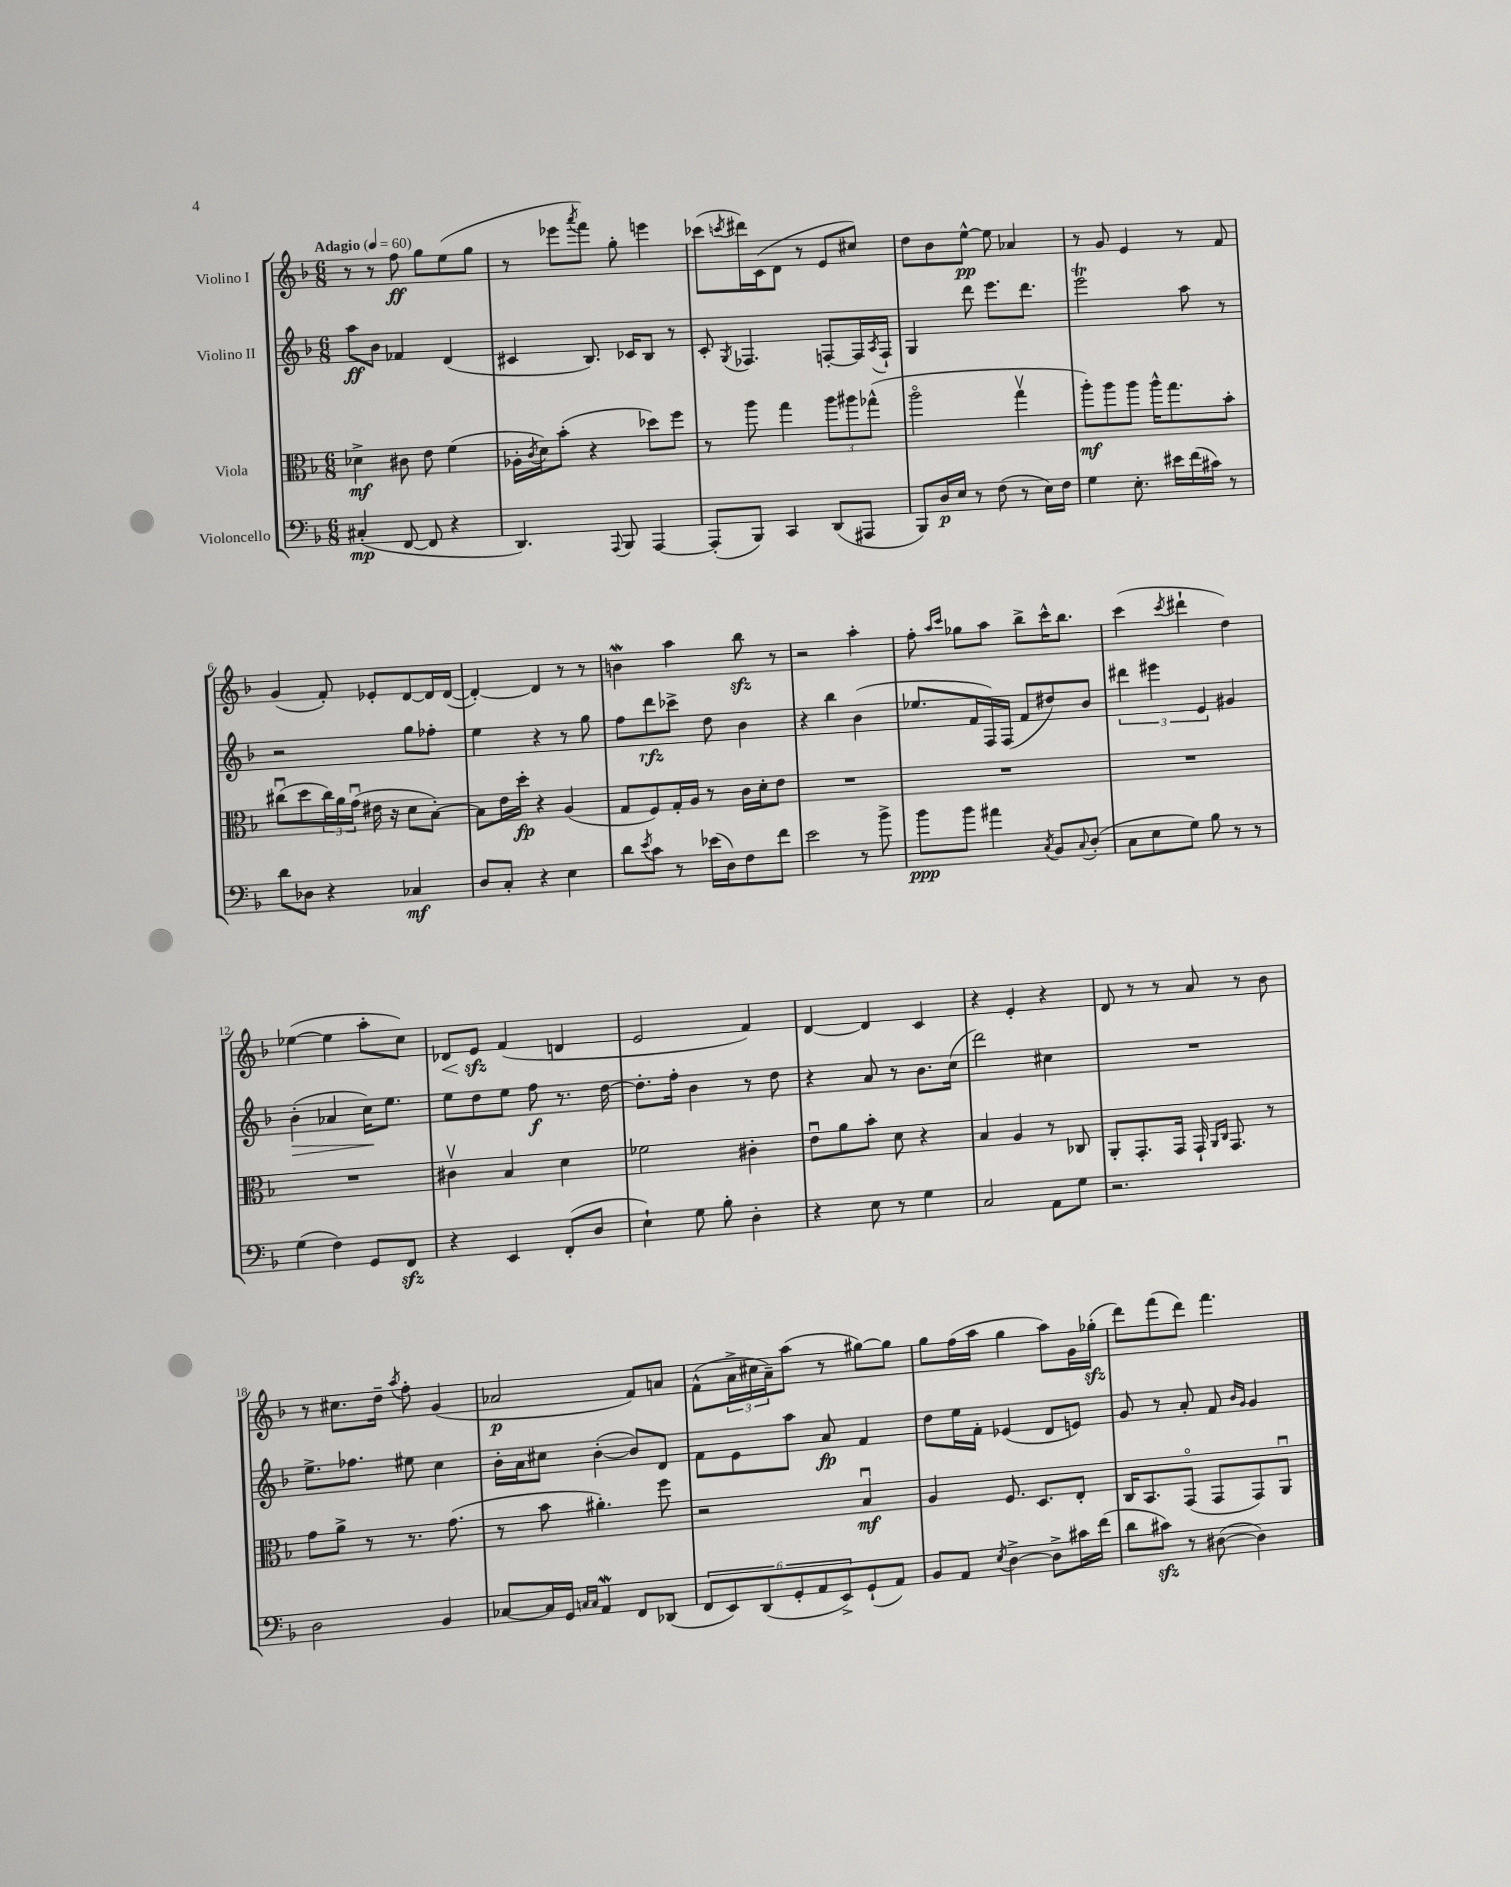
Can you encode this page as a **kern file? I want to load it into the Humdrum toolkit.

**kern	**dynam	**kern	**dynam	**kern	**dynam	**kern	**dynam
*part4	*part4	*part3	*part3	*part2	*part2	*part1	*part1
*staff4	*staff4	*staff3	*staff3	*staff2	*staff2	*staff1	*staff1
*I"Violoncello	*	*I"Viola	*	*I"Violino II	*	*I"Violino I	*
*clefF4	*	*clefC3	*	*clefG2	*	*clefG2	*
*k[b-]	*	*k[b-]	*	*k[b-]	*	*k[b-]	*
*M6/8	*	*M6/8	*	*M6/8	*	*M6/8	*
*MM60	*	*MM60	*	*MM60	*	*MM60	*
=1	=1	=1	=1	=1	=1	=1	=1
!	!	!	!	!	!	!LO:TX:a:B:t=Adagio	!
(4C#X'/	mp	4d-X^\	mf	8aa\L	ff	8r	.
.	.	.	.	8b-\J	.	8r	.
[8FF/	.	8c#X\	.	4f-X/	.	8ff\	ff
8FF/]	.	8e\	.	.	.	8gg\L	.
4r	.	(4f\	.	(4d/	.	(8ee\	.
.	.	.	.	.	.	8gg\J	.
=2	=2	=2	=2	=2	=2	=2	=2
4.DD/)	.	16A-X'\LL	.	4c#X/	.	8r	.
.	.	8qc/	.	.	.	.	.
.	.	16d\J)	.	.	.	.	.
.	.	(8b-'\J	.	.	.	8eee-X\L	.
.	.	.	.	.	.	8qaaa/	.
.	.	4r	.	8.B-/)	.	8fff\J)	.
8qqAAA/	.	.	.	.	.	.	.
8BBB-/	.	.	.	.	.	8gg'\	.
.	.	.	.	16c-X/KL	.	.	.
[4AAA/	.	8dd-X\L)	.	8B-/J	.	4eeen\	.
.	.	8ff\J	.	8r	.	.	.
=3	=3	=3	=3	=3	=3	=3	=3
(8AAA'/L]	.	8r	.	8c'/	.	(8ccc-X\L	.
.	.	.	.	8qG/	.	8qcccn/	.
8BBB-/J)	.	8aa\	.	4.F-X/	.	16ddd#X\L)	.
.	.	.	.	.	.	(16c\J	.
4CC/	.	4gg\	.	.	.	8d\J	.
.	.	.	.	.	.	8r	.
(8DD/L	.	12aa\L	.	[8Fn'/L	.	8e/L	.
.	.	12aa#X\	.	.	.	.	.
8AAA#X/J	.	.	.	16F/L]	.	8cc#X/J)	.
.	.	(12gg-X^^\J	.	.	.	.	.
.	.	.	.	8qA/	.	.	.
.	.	.	.	16F`/JJ	.	.	.
=4	=4	=4	=4	=4	=4	=4	=4
8BBB-/L)	.	2aa\	.	4G/	.	8dd\L	.
16D/L	p	.	.	.	.	8b-\	.
16E/JJ	.	.	.	.	.	.	.
8r	.	.	.	8ddd\	.	[8ee^^\J	pp
(8F\	.	.	.	8.eee\L	.	8ee\]	.
8r	.	4ggv\	.	.	.	4a-X/	.
.	.	.	.	8.ddd\J	.	.	.
16E\LL)	.	.	.	.	.	.	.
16F\JJ	.	.	.	.	.	.	.
=5	=5	=5	=5	=5	=5	=5	=5
4G\	.	8aa'\L)	mf	2eeet\	.	8r	.
.	.	8aa\	.	.	.	8g/	.
8.E'\	.	8aa\J	.	.	.	4e/	.
.	.	16aa^^\KL	.	.	.	.	.
16e#X\LL	.	8.gg\	.	.	.	.	.
(16f\	.	.	.	8aa\	.	8r	.
16c#X\JJ)	.	.	.	.	.	.	.
8r	.	8b-'\J	.	8r	.	8f/	.
!!LO:LB:g=z
=6	=6	=6	=6	=6	=6	=6	=6
8d\L	.	(8cc#Xu\L	.	2r	.	(4g/	.
8D-X\J	.	8dd\	.	.	.	.	.
4r	.	24cc#\L)	.	.	.	8f'/)	.
.	.	24a\	.	.	.	.	.
.	.	(24gu\JJ	.	.	.	.	.
.	.	16e#X\	.	.	.	8e-X'/L	.
.	.	16r	.	.	.	.	.
4C-X/	mf	8d\L	.	8gg\L	.	[8d/	.
.	.	[8B-'\J)	.	8ff-X'\J	.	16d/L]	.
.	.	.	.	.	.	([16d/JJ	.
=7	=7	=7	=7	=7	=7	=7	=7
8D/L	.	8B-\L]	.	4ee\	.	4d'/_)	.
8C'/J	.	16e\L	.	.	.	.	.
.	.	16dd'\JJ	fp	.	.	.	.
4r	.	4r	.	4r	.	4d/]	.
4E\	.	(4A/	.	8r	.	8r	.
.	.	.	.	8gg\	.	8r	.
=8	=8	=8	=8	=8	=8	=8	=8
8d\L	.	8G/L	.	8ff\L	.	4bnW\	.
8qe/	.	.	.	.	.	.	.
8c\J	.	8F/)	.	8ddd\	rfz	.	.
8r	.	16G'/L	.	8ccc-X^\J	.	4aa\	.
.	.	16A/JJ	.	.	.	.	.
(16e-X\LL	.	8r	.	8dd\	.	.	.
16D\J)	.	.	.	.	.	.	.
8F\	.	16c\LL	.	4b-\	.	8bb-zz\	.
.	.	16d'\J	.	.	.	.	.
8f\J	.	8e\J	.	.	.	8r	.
=9	=9	=9	=9	=9	=9	=9	=9
2e\	.	2.r	.	4r	.	2r	.
.	.	.	.	4bb-\	.	.	.
8r	.	.	.	(4b-\	.	4aa'\	.
8b-^\	.	.	.	.	.	.	.
=10	=10	=10	=10	=10	=10	=10	=10
8b-\L	ppp	2.r	.	8.ee-X/L	.	8ff'\	.
.	.	.	.	.	.	16qqaa/LL	.
.	.	.	.	.	.	16qqccc/JJ	.
8b-\J	.	.	.	.	.	8gg-X\L	.
.	.	.	.	16f/L	.	.	.
4a#X\	.	.	.	16F/)	.	8aa\J	.
.	.	.	.	(16F/JJ	.	.	.
.	.	.	.	8f/L	.	8bb-^\L	.
8qC/	.	.	.	.	.	.	.
8BB-/L	.	.	.	8dd#X/)	.	16ccc^^\K	.
.	.	.	.	.	.	8.bb-\J	.
8qqC/	.	.	.	.	.	.	.
(8D'/J	.	.	.	8b-/J	.	.	.
=11	=11	=11	=11	=11	=11	=11	=11
8C\L	.	2.r	.	6ddd#X\	.	(4ccc\	.
8E\	.	.	.	.	.	.	.
.	.	.	.	6eee#X\	.	.	.
.	.	.	.	.	.	8qccc/	.
8G\J)	.	.	.	.	.	4ddd#X`\	.
.	.	.	.	6e/	.	.	.
8B-\	.	.	.	.	.	.	.
8r	.	.	.	4g#X/	.	4dd\)	.
8r	.	.	.	.	.	.	.
!!LO:LB:g=z
=12	=12	=12	=12	=12	=12	=12	=12
!	!	!	!	!	!LO:HP:b	!	!
(4G\	.	2.r	.	(4b-'\	>	([4ee-X\	.
4F\)	.	.	.	4a-X/	.	4ee-\]	.
8GG/L	.	.	.	16cc\KL)	.	8aa'\L	.
.	.	.	.	8.ee\J	]	.	.
8FFzz/J	.	.	.	.	.	8cc\J)	.
=13	=13	=13	=13	=13	=13	=13	=13
!	!	!	!	!	!	!	!LO:HP:b
4r	.	4c#Xv\	.	8ee\L	.	8d-X/L	<
.	.	.	.	8dd\	.	8ezz/J	.
4EE/	.	4B-/	.	8ee\J	.	(4f/	[
.	.	.	.	8ff\	f	.	.
(8FF'/L	.	4d\	.	8.r	.	4dn/	.
8D/J	.	.	.	.	.	.	.
.	.	.	.	[16dd\	.	.	.
=14	=14	=14	=14	=14	=14	=14	=14
4E`\)	.	2f-X\	.	8.dd'\L]	.	2e/	.
.	.	.	.	16ff'\Jk	.	.	.
8G\	.	.	.	4b-\	.	.	.
8B-'\	.	.	.	.	.	.	.
4D'\	.	4c#X'\	.	8r	.	4f/)	.
.	.	.	.	8dd\	.	.	.
=15	=15	=15	=15	=15	=15	=15	=15
4r	.	8eu\L	.	4r	.	[4d/	.
.	.	8a\	.	.	.	.	.
8E\	.	8b-'\J	.	8a/	.	4d/]	.
8r	.	8d\	.	8r	.	.	.
4G\	.	4r	.	8.b-\L	.	4c/	.
.	.	.	.	(16cc\Jk	.	.	.
=16	=16	=16	=16	=16	=16	=16	=16
2C/	.	4B-/	.	2ddd\)	.	4r	.
.	.	4A/	.	.	.	4e'/	.
8AA\L	.	8r	.	4cc#X\	.	4r	.
8G\J	.	8C-X/	.	.	.	.	.
=17	=17	=17	=17	=17	=17	=17	=17
2.r	.	8AA'/L	.	2.r	.	8d/	.
.	.	8.GG'/	.	.	.	8r	.
.	.	.	.	.	.	8r	.
.	.	16GG/Jk	.	.	.	.	.
.	.	16GG`/	.	.	.	8a/	.
.	.	16qqAA/LL	.	.	.	.	.
.	.	16qqC/JJ	.	.	.	.	.
.	.	8.GG/	.	.	.	.	.
.	.	.	.	.	.	8r	.
.	.	8r	.	.	.	8b-\	.
!!LO:LB:g=z
=18	=18	=18	=18	=18	=18	=18	=18
2D\	.	8g\L	.	8.ee^\L	.	8r	.
.	.	8a^\J	.	.	.	8.cc#X\L	.
.	.	.	.	8.ff-X\J	.	.	.
.	.	8r	.	.	.	.	.
.	.	.	.	.	.	16dd~\Jk	.
.	.	.	.	.	.	8qaa/	.
.	.	8.r	.	8ee#X\	.	8ff'\	.
4BB-/	.	.	.	4cc\	.	(4g/	.
.	.	(8.g\	.	.	.	.	.
=19	=19	=19	=19	=19	=19	=19	=19
[8C-X/L	.	8r	.	16b-'\LL	.	2a-X/	p
.	.	.	.	16a\J	.	.	.
16C-/L]	.	8b-\	.	8cc#X\J	.	.	.
16GG/JJ	.	.	.	.	.	.	.
16qqCn/LL	.	.	.	.	.	.	.
16qqC/JJ	.	.	.	.	.	.	.
4AAW/	.	4.a#X'\)	.	([4b-'\	.	.	.
8FF/L	.	.	.	8b-/L])	.	8f/L)	.
(8DD-X/J	.	8ff\	.	8d/J	.	8an/J	.
=20	=20	=20	=20	=20	=20	=20	=20
12FF/L	.	2r	.	8f\L	.	(8f^^\L	.
12EE/)	.	.	.	.	.	.	.
.	.	.	.	8e\	.	24a^\L	.
(12DD/	.	.	.	.	.	24cc#X\	.
.	.	.	.	.	.	24a~\J)	.
12GG'/	.	.	.	8aa\J	.	(8aa\J	.
12AA/	.	.	.	.	.	.	.
.	.	.	.	8a/	fp	8r	.
12EE^/)	.	.	.	.	.	.	.
(8GG`/	.	4B-u/	mf	4f/	.	[8gg#X\L)	.
8AA/J)	.	.	.	.	.	8gg#\J]	.
=21	=21	=21	=21	=21	=21	=21	=21
8BB-/L	.	4A/	.	8dd\L	.	8gg\L	.
8AA/J	.	.	.	16ee\L	.	(16ff\L	.
.	.	.	.	16f'\JJ	.	16aa\JJ	.
8qE/	.	.	.	.	.	.	.
[4D^\	.	8.F/	.	(4e-X/	.	4gg\	.
.	.	8.D/L	.	.	.	.	.
8D^\L]	.	.	.	8d/L	.	8aa\L)	.
16c#X\L	.	8E'/J	.	8en/J)	.	16g\L	.
(16f\JJ	.	.	.	.	.	(16gg-Xzz'\JJ	.
=22	=22	=22	=22	=22	=22	=22	=22
8d\L	.	16C/KL	.	8g/	.	8ddd\L)	.
.	.	8.BB-/	.	.	.	.	.
8c#Xzz\J)	.	.	.	8r	.	(8fff\	.
8r	.	(8GG/J	.	8a'/	.	8ddd\J)	.
([8D#X\	.	8GG/L	.	8f/	.	4.fff\	.
.	.	.	.	16qqb-/LL	.	.	.
.	.	.	.	16qqg/JJ	.	.	.
4D#\])	.	8GG/)	.	4g/	.	.	.
.	.	8AAu/J	.	.	.	.	.
==	==	==	==	==	==	==	==
*-	*-	*-	*-	*-	*-	*-	*-
